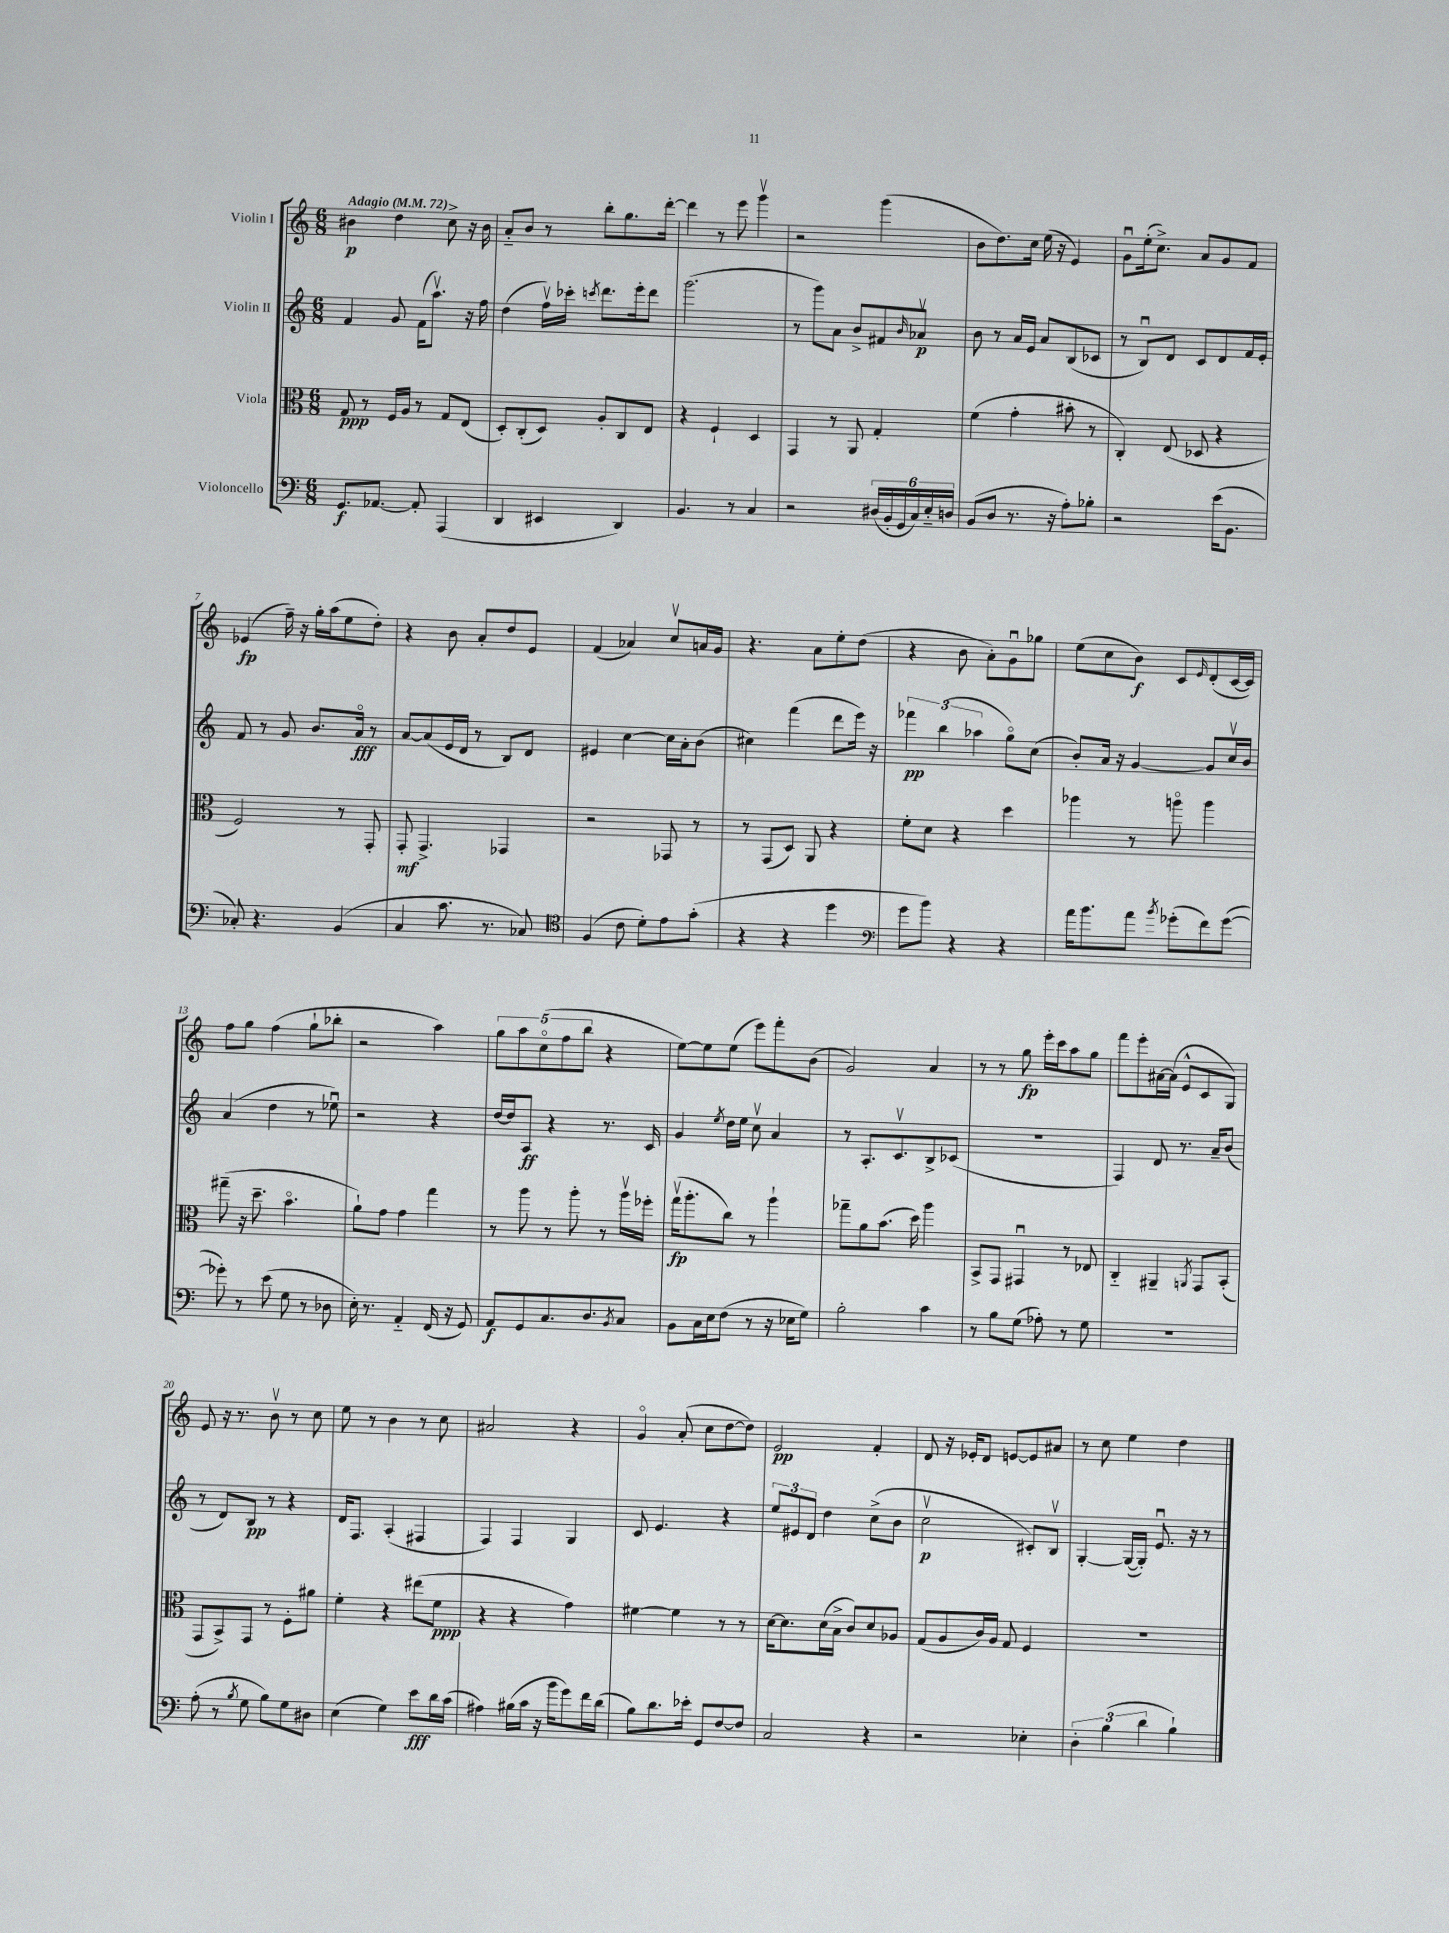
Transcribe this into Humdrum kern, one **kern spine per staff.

**kern	**kern	**kern	**kern
*staff4	*staff3	*staff2	*staff1
*clefF4	*clefC3	*clefG2	*clefG2
*k[]	*k[]	*k[]	*k[]
*M6/8	*M6/8	*M6/8	*M6/8
*MM72	*MM72	*MM72	*MM72
8.GG/L	8G/	4f/	4b#\
.	8r	.	.
[8.AA-/J	.	.	.
.	16F/LL	8g/	4dd\
.	16A/JJ	.	.
8AA-'/]	8r	(16f\LK	.
.	.	8.aav\J)	.
(4AAA/	8G/L	.	8cc^\
.	(8E/J	16r	16r
.	.	16ff\	16b#\
=	=	=	=
4DD/	8D'/L)	(4dd\	8a'~/L
.	(8C'/	.	8b/J
4EE#/	8D/J)	16ffv\LL)	8r
.	.	16ccc-'\JJ	.
.	.	8qccc/	.
.	8A'/L	8.ddd\L	8bb'\L
4DD/)	8C/	.	8.gg\
.	.	16eee'\k	.
.	8E/J	8ddd\J	.
.	.	.	[16ddd'\Jk
=	=	=	=
4.BB/	4r	(2.ggg\	4ddd\]
.	4F`/	.	8r
8r	.	.	8eee\
4C/	4D/	.	4gggv\
=	=	=	=
2r	4GG/	8r	2r
.	.	8ggg\L)	.
.	8r	8a\J	.
.	8AA/	8b^/L	.
(24D#/LL	4G'/	8f#/	(4ggg\
24BB'/	.	.	.
24GG/	.	.	.
.	.	16qqb/	.
24C/)	.	8a-v/J	.
24E'~/	.	.	.
24D/JJ	.	.	.
=	=	=	=
(8BB/L	(4f\	8b\	8b\L
8D/J	.	8r	8.dd\)
8.r	4g'\	16a/LL	.
.	.	16e/JJ	16cc\Jk
.	.	8a/L	(16ee\
16r	.	.	16r
8A'\L)	8b#'\	(8B/	4e/)
8B-'\J	8r	8c-/J	.
=	=	=	=
2r	4C'/)	8r	8gu\L
.	.	8Bu/L)	(16ee'\k
.	.	.	8.cc^\J)
.	(8E/	8d/J	.
.	8D-/	8c/L	8a/L
(16e\LK	4r	8d/	8g/
8.BB\J	.	.	.
.	.	16f/L	8f/J
.	.	16e'/JJ	.
=	=	=	=
8C-'/)	2F/)	8f/	(4e-/
4.r	.	8r	.
.	.	8g/	16ff~\)
.	.	.	16r
.	.	8.b/L	16gg'\LL
.	.	.	(16aa\J
(4BB/	8r	.	8ee\
.	.	16ao/Jk	.
.	8GG'/	8r	8dd'\J)
=	=	=	=
4C/	8GG'/	[8a/L	4r
.	4.GG^/	(8a/]	.
8.c\	.	16e/L	8b\
.	.	16d/JJ	.
.	.	8r	8a'/L
8.r	.	.	.
.	4GG-/	8B/L)	8dd/
8C-/)	.	8d/J	8e/J
=	=	=	=
*clefC4	*	*	*
(4F/	2r	4e#/	(4f/
8c\	.	[4cc\	4a-/)
8d'\L)	.	.	.
8e\	8GG-/	16cc\]LL	8ccv/L
.	.	16a'\J	.
(8g'\J	8r	(8b\J	16a/L
.	.	.	16g/JJ
=	=	=	=
4r	8r	4cc#\)	4.r
.	(8GG/L	.	.
4r	8D/J)	(4fff\	.
.	8AA/	.	8a\L
4dd\	4r	8ddd\L	8ee'\
.	.	16eee\Jk)	(8dd\J
.	.	16r	.
=	=	=	=
*clefF4	*	*	*
8g\L	8f'\L	6fff-\	4r
8b\J)	8d\J	.	.
.	.	(6bb\	.
4r	4r	.	8b\
.	.	6aa-\	.
.	.	.	8a'\L)
4r	4dd\	8ggo\L)	8gu\
.	.	(8cc\J	8gg-\J
=	=	=	=
16a\LK	4aa-\	8b'/L)	(8ee\L
8.b\	.	.	.
.	.	16a/Jk	8cc\
.	.	16r	.
8a\J	8r	[4g/	8b\J)
8qb/	.	.	.
(8g-'\L	8aao\	.	8c/L
.	.	.	16qqe/
8f\)	4aa\	8g/]L	(8d'/
([8g-\J	.	16ccv/L	[16c/L
.	.	16b/JJ	16c/]JJ)
=	=	=	=
8g-'\])	(8gg#~\	(4a/	8ff\L
8r	16r	.	8gg\J
.	8.dd~\	.	.
(8e\	.	4dd\	(4ff\
8G\	4.bo\	.	.
8r	.	8r	8gg`\L
8D-\	.	8ee-u\)	8bb-'\J
=	=	=	=
16E'\)	8a`\L)	2r	2r
8.r	.	.	.
.	8g\J	.	.
4AA'~/	4g\	.	.
(16FF/	4gg\	4r	4aa\)
16r	.	.	.
8GG/)	.	.	.
=	=	=	=
8AA/L	8r	[16dd/LL	10gg\L
.	.	16dd/]J	.
.	.	.	10aa\
8GG/	8aa\	8A/J	.
.	.	.	(10cco\
8.C/	8r	4r	.
.	.	.	10ff\
.	8aa'\	.	.
.	.	.	10bb\J
8.D/	.	.	.
.	8r	8.r	4r
8qBB/	.	.	.
8C/J	16aav\LL	.	.
.	16ff-'\JJ	16c/	.
=	=	=	=
8BB\L	(16ggv\LK	4g/	[8ee\L)
.	8.aa'\	.	.
16C\L	.	.	8ee\]
16E\J	.	.	.
.	.	8qee/	.
(8F\J	8cc\J)	16dd\LL	(8ee\J
.	.	16ee\JJ	.
8r	8r	8ccv\	8eee\L)
16r	4aa`\	4a/	8fff'\
16E-\LK	.	.	.
8G\J)	.	.	(8b\J
=	=	=	=
2B'\	8gg-~\L	8r	2g/)
.	8a\	8.A'/L	.
.	(8.b\J	.	.
.	.	8.cv/	.
.	16dd\)	.	.
4c\	4aa\	8B^/	4a/
.	.	(8c-/J	.
=	=	=	=
8r	8BB^/L	2.r	8r
8B\L	8GG/J	.	8r
(8G\J	4GG#u/	.	8gg\
8A-'\)	.	.	16eee'\LL
.	.	.	16ccc\J
8r	8r	.	8aa\
8G\	8E-/	.	8gg\J
=	=	=	=
2.r	4C'~/	4F/)	8fff\L
.	.	.	8eee'\
.	4AA#~/	8d/	[16a#\L
.	.	.	(16a#\]JJ
.	.	8.r	8e^^/L
.	8qAA/	.	.
.	8GG/L	.	8c/
.	.	16a~/LK	.
.	(8BB'/J	(8b/J	8G/J)
=	=	=	=
(8A'\	8GG/L	8r	8e/
8r	8BB^/)	8d/L)	16r
.	.	.	8.r
8qB/	.	.	.
8G\	8GG/J	8B/J	.
8B\L)	8r	8r	8bv\
8G\	8F'\L	4r	8r
8D#\J	8a#\J	.	8cc\
=	=	=	=
(4E\	4f'\	16d/LK	8ee\
.	.	8.F/J	.
.	.	.	8r
4G\)	4r	(4A'/	4b\
8e\L	(8ee#\L	4F#/	8r
16d\L	8f\J	.	8cc\
(16c\JJ	.	.	.
=	=	=	=
4A#\)	4r	4F/)	2a#/
(16B#\LL	4r	4F/	.
16c\JJ	.	.	.
16r	.	.	.
16b\LK	.	.	.
8g\)	4g\)	4G/	4r
16f\L	.	.	.
(16d\JJ	.	.	.
=	=	=	=
8B\L)	[4f#\	8c/	4go/
8.d\	.	4.e/	.
.	4f#\]	.	(8a'/
16e-'\Jk	.	.	.
8GG/L	.	.	8cc\L
[8F/	8r	4r	[8dd\
8F/]J	8r	.	8dd\]J)
=	=	=	=
2C/	[16d\LK	12ee/L	2e/
.	8.d\]	.	.
.	.	12e#/	.
.	.	12d/J	.
.	(16d\L	4dd\	.
.	16B^\JJ	.	.
.	8c/L)	.	.
4r	8d/	(8cc^\L	4f'/
.	8A-/J	8b\J	.
=	=	=	=
2r	(8G/L	2ccv\	8d/
.	8A/	.	16r
.	.	.	16e-'/LK
.	16c/L)	.	8d/J
.	16A/JJ	.	.
.	8G/	.	[8e/L
4E-'\	4F/	8c#'/L)	8e/]
.	.	8Bv/J	8a#/J
=	=	=	=
6D'\	2.r	[4G'/	8r
.	.	.	8cc\
(6B\	.	.	.
.	.	(16G/_LL	4ee\
.	.	16G'/]JJ)	.
6d\	.	.	.
.	.	8.eu/	.
4B`\)	.	.	4dd\
.	.	16r	.
.	.	8r	.
==	==	==	==
*-	*-	*-	*-
